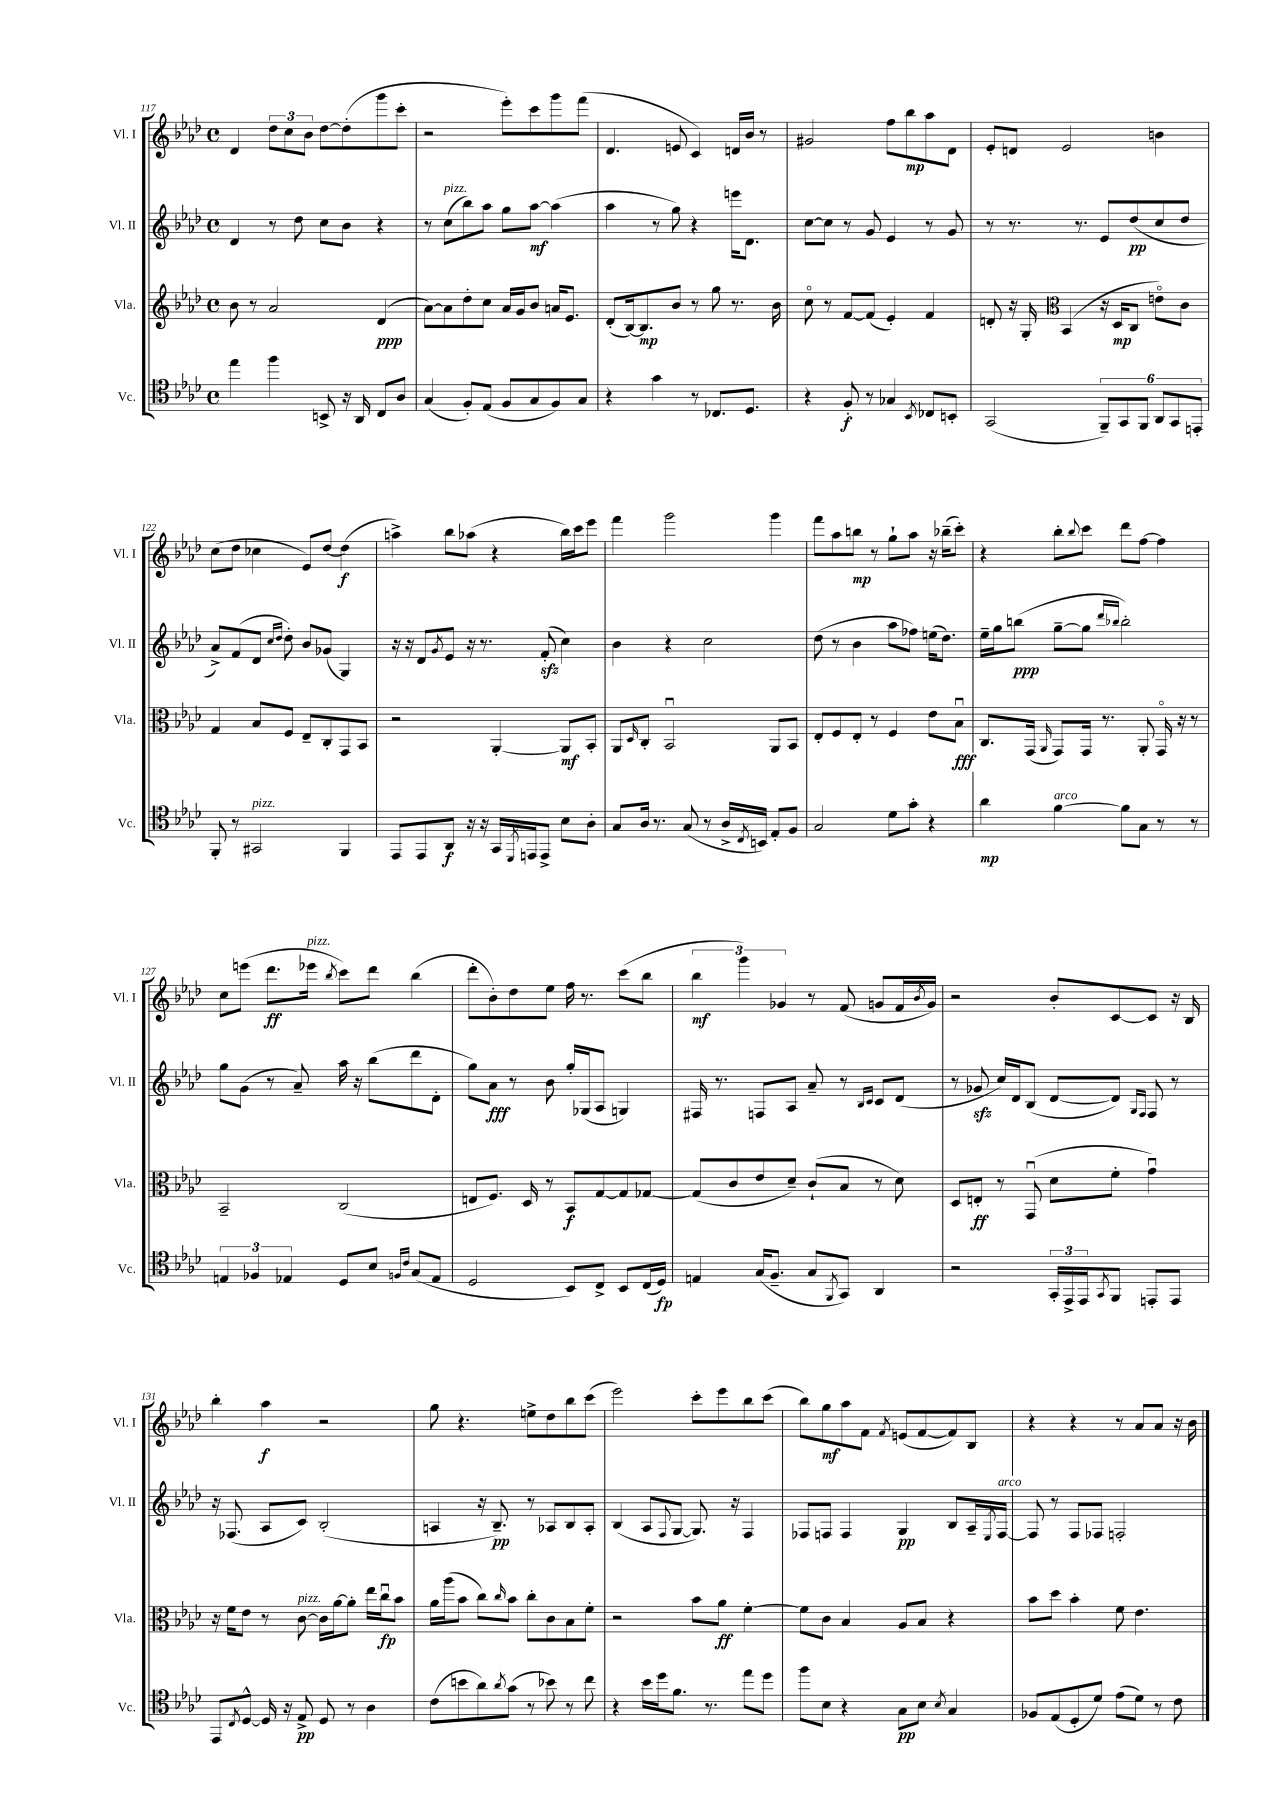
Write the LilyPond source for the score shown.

<<
\new StaffGroup <<
\new Staff = "s0" \with { instrumentName = "Vl. I" shortInstrumentName = "Vl. I" } {
    \clef treble \key aes \major \defaultTimeSignature \time 4/4
    des'4 \tuplet 3/2 { des''8 c''8 bes'8 } des''8~ des''8-.( g'''8 c'''8-. |
    r2 ees'''8-.) c'''8 g'''8 f'''8( |
    des'4. e'8 c'4) d'16 bes'16 r8 |
    gis'2 f''8 bes''8\mp aes''8 des'8 |
    ees'8-. d'8 ees'2 b'4 |
    c''8( des''8 ces''4 ees'8) des''8~ des''4\f( |
    a''4->) bes''8 aes''8( r4 bes''16) c'''16 ees'''8 |
    f'''4 g'''2 g'''4 |
    f'''8 aes''8 b''8\mp r8 g''8-! aes''8 r16 bes''16--( c'''8-.) |
    r4 bes''8-. \appoggiatura { bes''8 } c'''8 des'''8 f''8~ f''4 |
    c''8 e'''8( des'''8.\ff ees'''16^\markup { \italic "pizz." } \acciaccatura { bes''8 } c'''8) des'''8 bes''4( |
    des'''8-. bes'8-.) des''8 ees''8 f''16 r8. c'''8( bes''8 |
    \tuplet 3/2 { bes''4\mf g'''4) ges'4 } r8 f'8( g'8 f'16 \acciaccatura { bes'8 } g'16) |
    r2 bes'8-. c'8~ c'8 r16 bes16 |
    bes''4-. aes''4\f r2 |
    g''8 r4. e''8-> des''8 bes''8 c'''8( |
    ees'''2) c'''8-. ees'''8 bes''8 c'''8( |
    bes''8) g''8\mf aes''8 f'8 \acciaccatura { f'8 } e'8( f'8~ f'8) bes8 |
    r4 r4 r8 aes'8 aes'8 r16 bes'16 \bar "|." |
}
\new Staff = "s1" \with { instrumentName = "Vl. II" shortInstrumentName = "Vl. II" } {
    \clef treble \key aes \major \defaultTimeSignature \time 4/4
    des'4 r8 des''8 c''8 bes'8 r4 |
    r8 c''8^\markup { \italic "pizz." }( bes''8) aes''8 g''8 aes''8~\mf aes''4( |
    aes''4 r8 g''8) r4 e'''16 des'8. |
    c''8~ c''8 r8 g'8 ees'4 r8 g'8 |
    r8 r8. r8. ees'8 des''8\pp( c''8 des''8 |
    aes'8->) f'8( des'8 \grace { c''16 des''16 } des''8-.) bes'8 ges'8( g4) |
    r16 r16 des'8 \acciaccatura { g'8 } ees'8 r16 r8. f'8-.\sfz( c''4) |
    bes'4 r4 c''2 |
    des''8( r8 bes'4 aes''8 fes''8) e''16( des''8.) |
    ees''16-- g''16 b''8\ppp( g''8~-- g''8 \grace { des'''16 bes''16 } bes''2-.) |
    g''8 g'8( r8 aes'8--) aes''16 r16 bes''8( des'''8 des'8-. |
    g''8) aes'8\fff r8 bes'8 g''16-. ges16( aes8 g4) |
    fis16 r8. f8 aes8 aes'8-- r8 \grace { bes16 c'16 } c'8 des'8( |
    r8 ges'8\sfz c''16) des'16 bes8( des'8~ des'8) \grace { g16 f16 } f8 r8 |
    r16 fes8.( aes8 c'8) bes2-.( |
    a4 r16 bes8.--\pp) r8 aes8 bes8 aes8-. |
    bes4( aes8 \appoggiatura { f8 } g8~ g8.) r16 f4 |
    fes8 f8 f4 g4\pp bes8 aes16-- \acciaccatura { ees8 } f16~^\markup { \italic "arco" } |
    f8 r8 f8 fes8 f2-. \bar "|." |
}
\new Staff = "s2" \with { instrumentName = "Vla." shortInstrumentName = "Vla." } {
    \clef treble \key aes \major \defaultTimeSignature \time 4/4
    bes'8 r8 aes'2 des'4\ppp( |
    aes'8~) aes'8 des''8-. c''8 aes'16 g'16 bes'8 a'16 ees'8. |
    des'8-.( bes16~) bes8.\mp bes'8 r8 g''8 r8. bes'16 |
    c''8\flageolet r8 f'8~ f'8( ees'4-.) f'4 |
    d'8-. r16 g16-. \clef alto bes,4( r16 des16\mp c8 e'8\flageolet) c'8 |
    g4 bes8 f8 ees8-- c8-. g,8 bes,8 |
    r2 aes,4~-. aes,8\mf bes,8-. |
    aes,8 \grace { des16 } c8-. bes,2\downbow aes,8 bes,8 |
    ees8-. f8 ees8-. r8 f4 ees'8 bes8\downbow\fff |
    c8. g,16( \grace { aes,16 } g,8) g,16 r8. aes,8-. g,16\flageolet r16 r8 |
    bes,2-- c2( |
    e8 f8.) des16 r8 bes,8\f g8~ g8 ges8~ |
    ges8( c'8 ees'8 des'8--) c'8-!( bes8 r8 des'8) |
    des8 e8-.\ff r8 g,8\downbow( des'8 f'8-. g'4\downbow) |
    r16 f'16 ees'8 r8 c'8~^\markup { \italic "pizz." } c'16 aes'16~ aes'8-. ees''16 c''16\downbow\fp bes'8 |
    aes'16 aes''16( bes'8 c''8) \grace { c''16 } bes'8 c''8-. c'8 bes8 f'8-. |
    r2 bes'8 aes'8\ff f'4~-. |
    f'8 c'8 bes4 aes8 bes8 r4 |
    bes'8 des''8 bes'4-. f'8 ees'4. \bar "|." |
}
\new Staff = "s3" \with { instrumentName = "Vc." shortInstrumentName = "Vc." } {
    \clef tenor \key aes \major \defaultTimeSignature \time 4/4
    ees''4 f''4 b,8-> r16 aes,16 c8 aes8 |
    g4( f8-.) ees8( f8 g8 f8) g8 |
    r4 g'4 r8 ces8. des8. |
    r4 f8-.\f r8 ges4 \acciaccatura { bes,8 } ces8 b,8-. |
    g,2( \tuplet 6/4 { f,8--) g,8 f,8 aes,8 g,8 e,8-. } |
    f,8-. r8 gis,2^\markup { \italic "pizz." } f,4 |
    ees,8 ees,8 aes,8\f r16 r16 g,16 \acciaccatura { des,8 } e,16 e,8-> bes8 aes8-. |
    g8 aes16 r8. g8( r8 aes16-> \acciaccatura { c8 } b,16) ees8-. f8 |
    g2 des'8 g'8-. r4 |
    aes'4\mp f'4~^\markup { \italic "arco" } f'8 g8 r8 r8 |
    \tuplet 3/2 { e4 fes4 ees4 } des8 bes8 \grace { f16 c'16 } g8( ees8 |
    des2 bes,8) c8-> bes,8 c16( des16\fp) |
    e4 g16( f8.-- g8 \acciaccatura { f,8 } g,8) aes,4 |
    r2 \tuplet 3/2 { g,16-. ees,16-> ees,16 } \acciaccatura { g,8 } f,8 e,8-. e,8 |
    ees,8 \acciaccatura { c8 } des8~-^ des16 r16 ees8->\pp des8 r8 aes4 |
    c'8( b'8 aes'8) \acciaccatura { aes'8 } g'8( r8 bes'8) r8 c''8 |
    r4 bes'16 des''16 f'8. r8. ees''8 des''8 |
    f''8 bes8 r4 g8\pp bes8 \acciaccatura { bes8 } g4 |
    fes8 ees8( des8-. des'8) ees'8( des'8) r8 c'8 \bar "|." |
}
>>
>>
\layout { \context { \Score currentBarNumber = #117 } }
